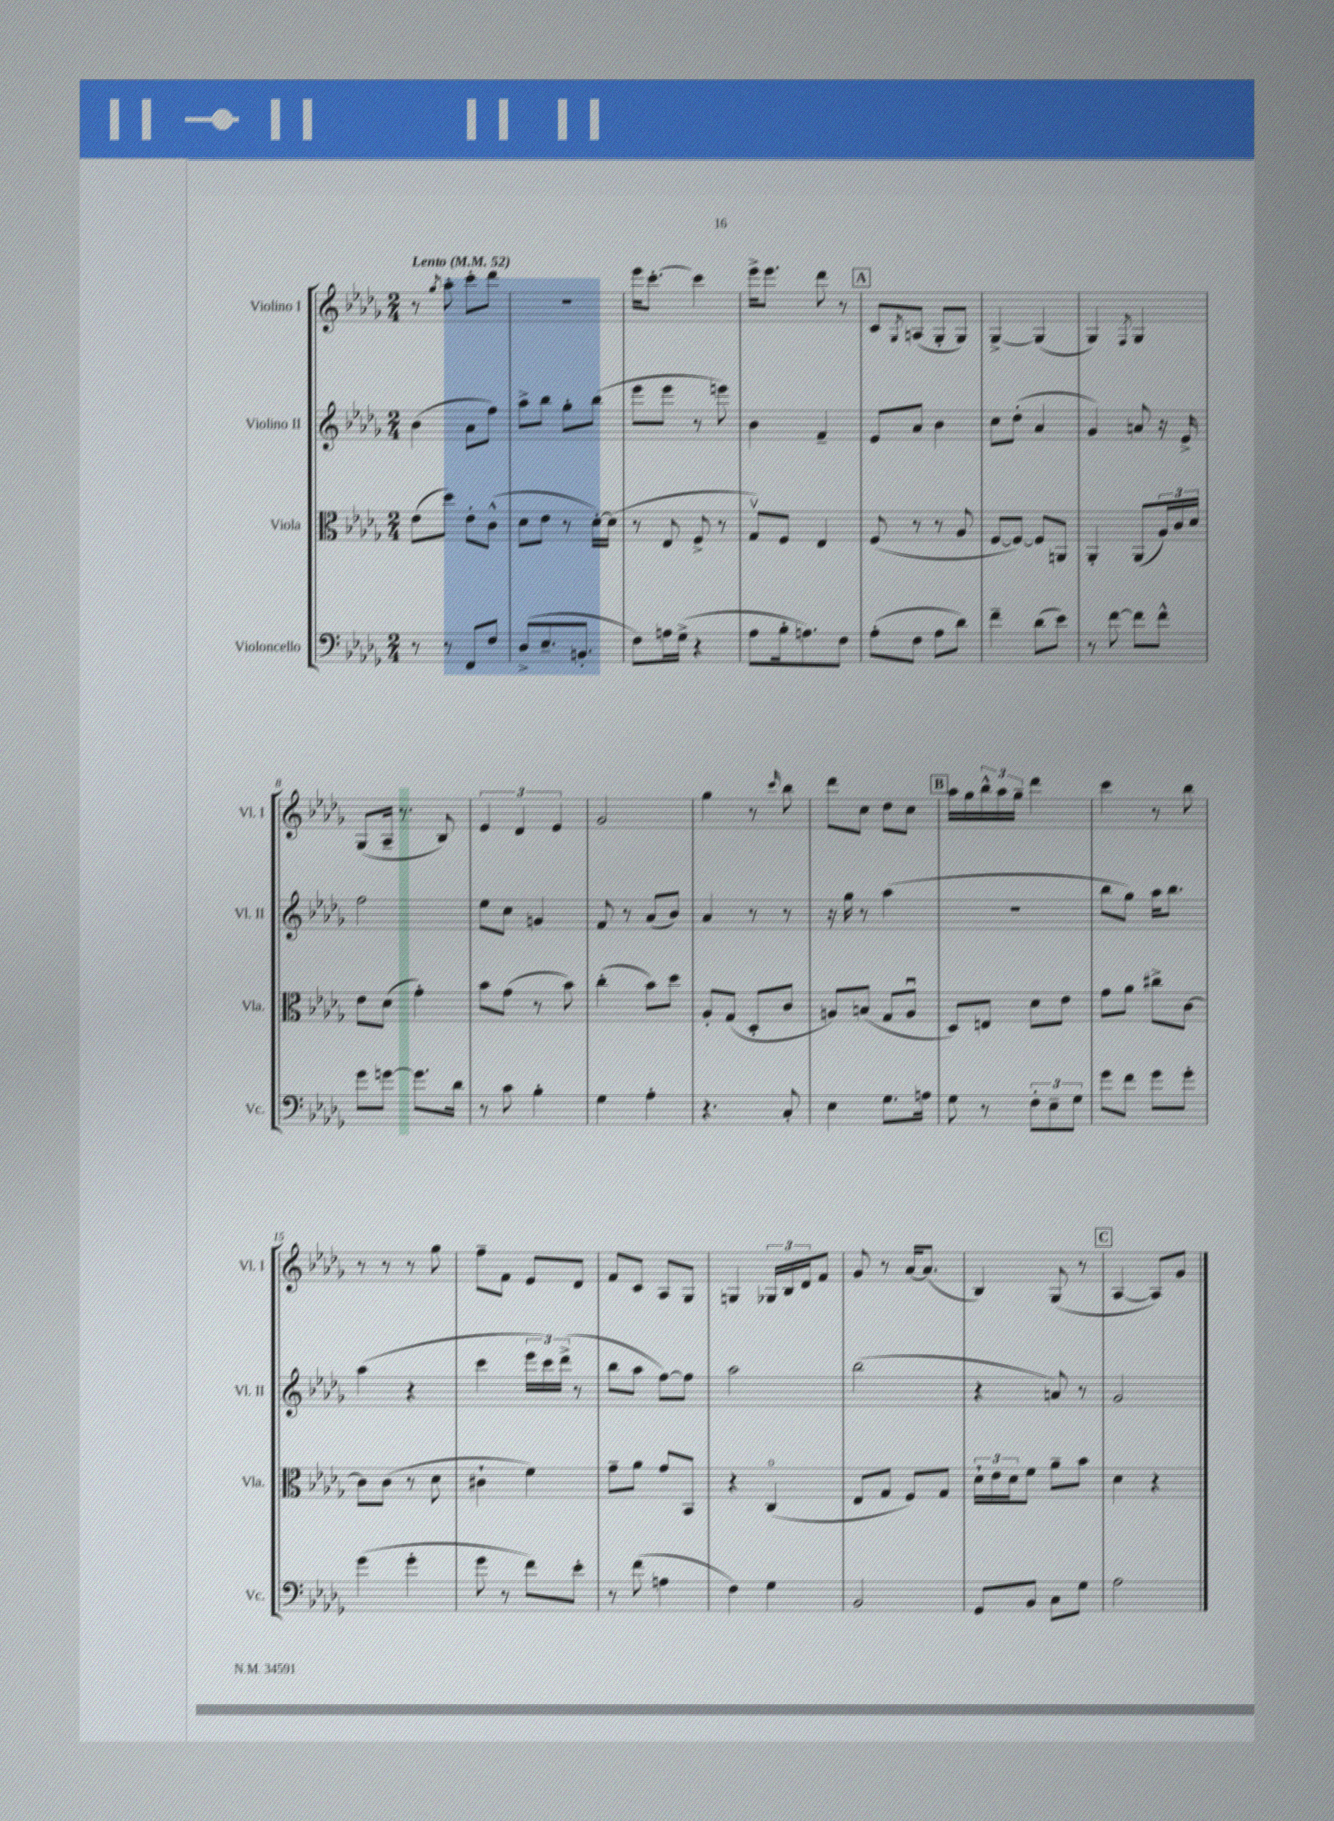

**kern	**kern	**kern	**kern
*part4	*part3	*part2	*part1
*staff4	*staff3	*staff2	*staff1
*I"Violoncello	*I"Viola	*I"Violino II	*I"Violino I
*I'Vc.	*I'Vla.	*I'Vl. II	*I'Vl. I
*clefF4	*clefC3	*clefG2	*clefG2
*k[b-e-a-d-g-]	*k[b-e-a-d-g-]	*k[b-e-a-d-g-]	*k[b-e-a-d-g-]
*M2/4	*M2/4	*M2/4	*M2/4
*MM52	*MM52	*MM52	*MM52
=1	=1	=1	=1
!	!	!	!LO:TX:a:B:t=Lento
8r	(8e-\L	(4b-\	8r
.	.	.	8qgg-/
8r	8dd-\J)	.	8aa-'\
8FF/L	8e-'\L	8a-\L	8ccc'\L
8F/J	(8c^^\J	8ff\J)	8ddd-\J
=2	=2	=2	=2
(8D-^/L	8d-\L	8aa-^\L	2r
8.E-~/	8e-\J	8bb-\J	.
.	8r	8gg-'\L	.
8.BBn'/J	.	.	.
.	[16d-'\LL)	(8bb-\J	.
.	(16d-\JJ]	.	.
=3	=3	=3	=3
8F\L)	8r	8eee-\L	16eee-\KL
.	.	.	[8.ccc'\J
16An\L	8E-/	8eee-\J	.
(16G-^\JJ	.	.	.
4r	8F^/	8r	4ccc\]
.	8r	8eeen\)	.
=4	=4	=4	=4
8A-\L	8G-v/L)	4b-\	16eee-^\KL
.	.	.	8.eee-\J
16B-'\k	8F/J	.	.
8.An\)	.	.	.
.	4E-/	4f~/	8ddd-\
8F\J	.	.	8r
!!LO:REH:place=s1:t=A
=5	=5	=5	=5
(8A-'\L	(8F/	8e-/L	8c/L
.	.	.	8qG-/
8F\J	8r	8a-/J	(8An/J
8A-\L	8r	4b-\	8G-'/L
8d-\J)	8A-/	.	8G-/J)
=6	=6	=6	=6
4f~\	[8F/L	8cc\L	[4G-^/
.	8F/J_)	(8dd-'\J	.
(8d-\L	8F/L]	4a-/	(4G-/]
8e-\J)	8AAn/J	.	.
=7	=7	=7	=7
8r	4AA-'/	4g-/)	4G-/)
[8f\	.	.	.
.	.	.	8qF/
8f\L]	(8AA-/L	8an/	4G-/
8f^^\J	24A-/L)	16r	.
.	24c/	.	.
.	.	16e-^/	.
.	24d-/JJ	.	.
!!LO:LB:g=z
=8	=8	=8	=8
8g-\L	8e-\L	2ff\	(8G-/L
[8gn\J	(8d-\J	.	16A-~/Jk
.	.	.	8.r
8.g\L]	4g-'\)	.	.
.	.	.	8B-/)
16d-\Jk	.	.	.
=9	=9	=9	=9
8r	8b-\L	8ee-\L	6e-/
8c\	(8g-\J	8cc\J	.
.	.	.	6d-/
4B-'\	8r	4gn/	.
.	.	.	6e-/
.	8b-\)	.	.
=10	=10	=10	=10
4G-\	(4cc'\	8f/	2g-/
.	.	8r	.
4A-'\	8b-\L)	(8a-/L	.
.	8dd-\J	8b-/J)	.
=11	=11	=11	=11
4.r	8A-'/L	4a-/	4gg-\
.	(8G-/J	.	.
.	8D-'/L	8r	8r
.	.	.	16qqccc/
8C'/	8c/J	8r	8bb-\
=12	=12	=12	=12
4E-\	8An/L)	16r	8ddd-\L
.	.	16gg-\	.
.	(8Bn/J	8r	8cc\J
8.G-\L	8G-/L	(4aa-\	8dd-\L
.	8Au/J	.	8cc\J
16An\Jk	.	.	.
!!LO:REH:place=s1:t=B
=13	=13	=13	=13
8G-\	8D-/L)	2r	16aa-\LL
.	.	.	16gg-\
8r	8En/J	.	24bb-^^\
.	.	.	24aa-\
.	.	.	24gg-~\JJ
12F'\L	8d-\L	.	4ddd-\
12E-~\	.	.	.
.	8e-\J	.	.
12G-\J	.	.	.
=14	=14	=14	=14
8g-\L	8g-\L	8bb-\L	4ccc\
8f\J	8a-\J	8gg-\J)	.
8g-\L	8cc#X^\L	16aa-\KL	8r
.	.	8.bb-\J	.
8g-'\J	[8c\J	.	8bb-\
!!LO:LB:g=z
=15	=15	=15	=15
(4g-\	8c\L]	(4aa-\	8r
.	(8c\J	.	8r
4g-'\	8r	4r	8r
.	8d-\	.	8gg-\
=16	=16	=16	=16
8g-\	4c#X`\	4ccc\	8ff~\L
8r	.	.	8f\J
8f\L)	4f\)	24eee-\LL	8e-/L
.	.	24ccc\)	.
.	.	(24ddd-^\JJ	.
8e-'\J	.	8r	8d-/J
=17	=17	=17	=17
8r	8g-~\L	8bb-\L	8f/L
(8f\	8a-\J	8aa-\J	8c/J
4An\	8g-/L	[8ff\L)	8A-/L
.	8BB-/J	8ff\J]	8G-/J
=18	=18	=18	=18
4F\)	4r	2aa-\	4Gn/
4G-\	(4C/	.	24G-X/LL
.	.	.	24B-/
.	.	.	24d-/J
.	.	.	8f/J
=19	=19	=19	=19
2BB-/	8E-/L	(2bb-\	8g-/
.	8G-/J	.	8r
.	8F/L)	.	[16a-/KL
.	.	.	(8.a-/J]
.	8G-/J	.	.
=20	=20	=20	=20
8GG-/L	24d-`\LL	4r	4B-/)
.	24e-\	.	.
.	24d-\J	.	.
8BB-/J	8f\J	.	.
8C\L	8a-~\L	8an/)	(8G-/
8G-\J	8b-\J	8r	8r
!!LO:REH:place=s1:t=C
=21	=21	=21	=21
2A-\	4d-\	2g-/	[4A-/
.	4r	.	8A-/L])
.	.	.	8g-/J
==	==	==	==
*-	*-	*-	*-
